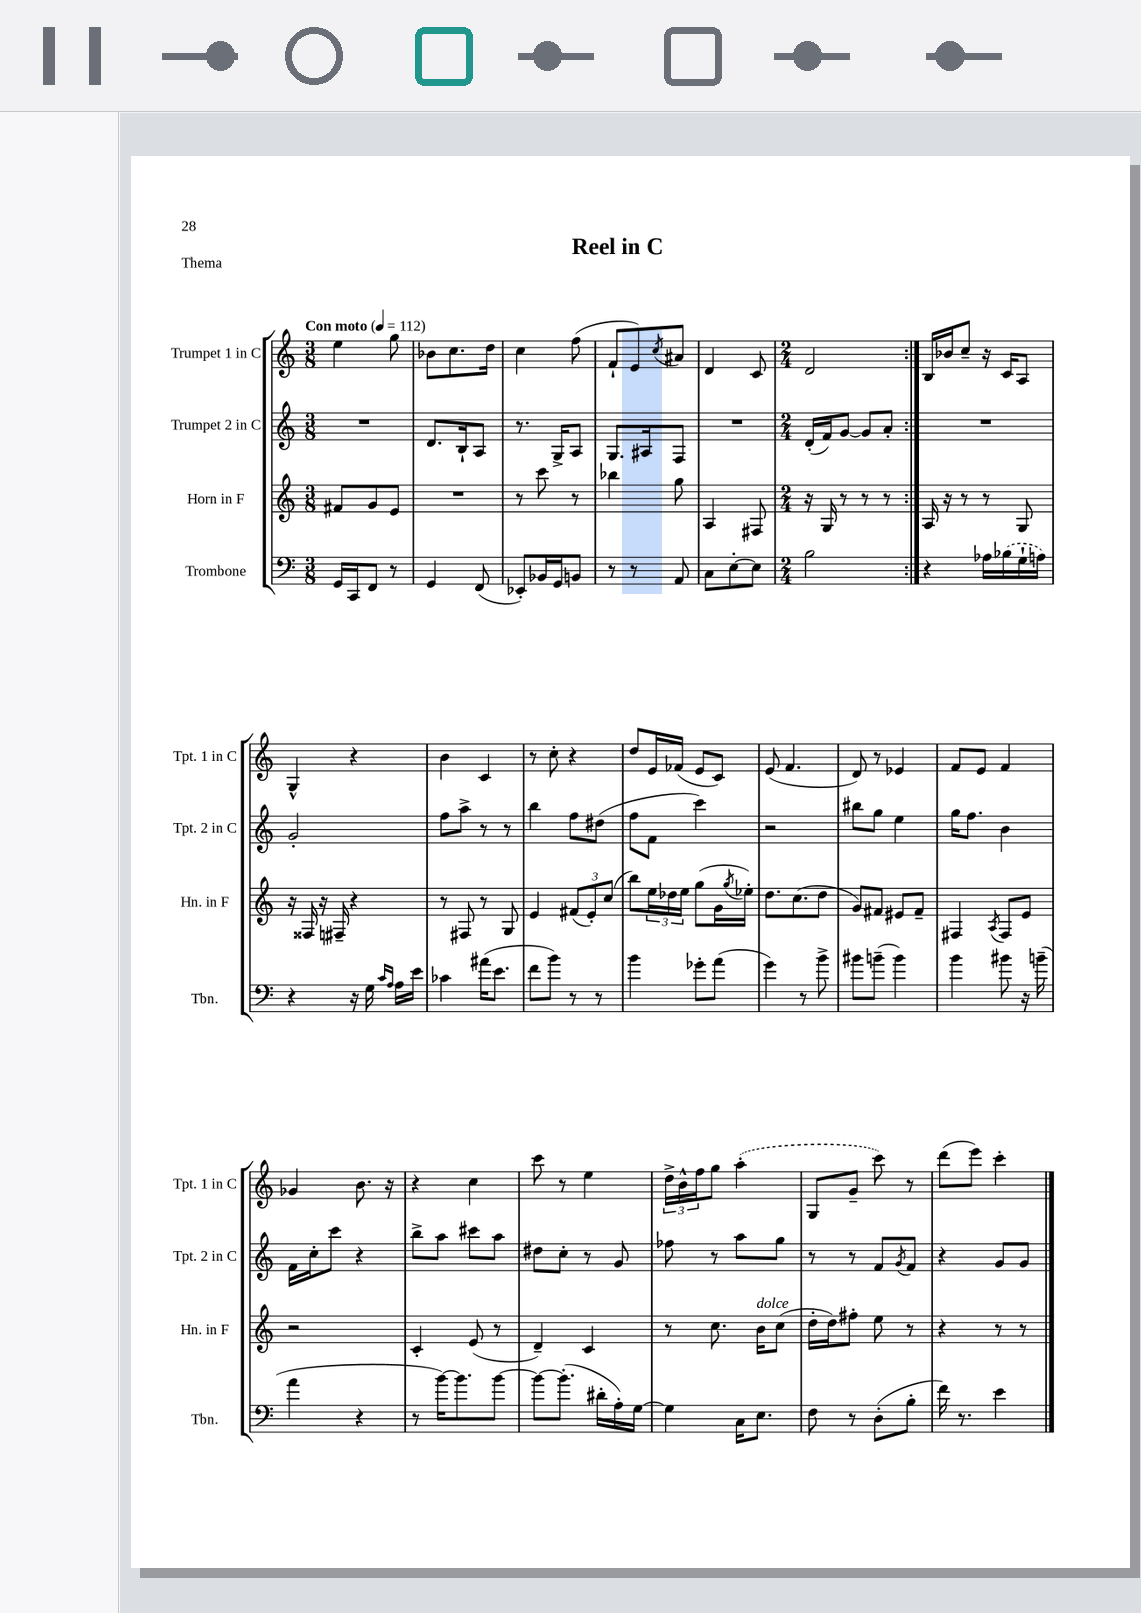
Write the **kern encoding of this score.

**kern	**kern	**kern	**kern
*staff4	*staff3	*staff2	*staff1
*clefF4	*clefG2	*clefG2	*clefG2
*k[]	*k[]	*k[]	*k[]
*M3/8	*M3/8	*M3/8	*M3/8
*MM112	*MM112	*MM112	*MM112
16GG	8f#	4.r	4ee
16CC	.	.	.
8FF	8g	.	.
8r	8e	.	8gg
=	=	=	=
4GG	4.r	8.d	8b-
.	.	.	8.cc
.	.	16B`	.
(8FF	.	8A	.
.	.	.	16dd
=	=	=	=
8EE-')	8r	8.r	4cc
16BB-	8ccc	.	.
16GG	.	16G^	.
8BB	8r	8A	(8ff
=	=	=	=
8r	4bb-	8.G	8f`
8r	.	.	8e)
.	.	16A#	.
.	.	.	8qcc
8AA	8gg	8F	8a#
=	=	=	=
8C	4A	4.r	4d
[8E'	.	.	.
8E]	8F#	.	8c
=	=	=	=
*M2/4	*M2/4	*M2/4	*M2/4
2B	16r	(16d'	2d
.	16G	16f)	.
.	8r	[8g	.
.	8r	8g]	.
.	8r	8a'	.
=:|!	=:|!	=:|!	=:|!
4r	16A	2r	16B
.	16r	.	16b-
.	8r	.	8cc~
16A-	8r	.	16r
(16B-	.	.	16c
16G`	8G	.	8A
16A)	.	.	.
=	=	=	=
4r	16r	2g'	4G^^
.	16F##	.	.
.	16r	.	.
.	16F#~	.	.
16r	4r	.	4r
16G	.	.	.
16qqc	.	.	.
16qqA	.	.	.
16A	.	.	.
16e	.	.	.
=	=	=	=
4c-	8r	8ff	4b
.	8F#	8aa^	.
(16a#	8r	8r	4c
8.e	.	.	.
.	8G	8r	.
=	=	=	=
8f	4e	4bb	8r
8b)	.	.	8cc'
8r	(12f#	8ff	4r
.	12e')	.	.
8r	.	(8dd#	.
.	(12cc	.	.
=	=	=	=
4b	8bb)	8ff	8dd
.	24ee	8f	16e
.	24dd-	.	.
.	.	.	(16f-
.	24ee	.	.
8g-'	(8gg	4ccc)	8e
(8a	16g	.	8c)
.	8qgg	.	.
.	16ee-')	.	.
=	=	=	=
4g)	8.dd	2r	(8e
.	.	.	4.f
.	(8.cc	.	.
8r	.	.	.
8b^	8dd	.	.
=	=	=	=
8b#	8g)	8bb#	8d)
(8b~	8f#	8gg	8r
4b)	8e#	4ee	4e-
.	8f#~	.	.
=	=	=	=
4b	4F#	16gg	8f
.	.	8.ff	.
.	.	.	8e
.	8qA	.	.
8b#	8F#	4b	4f
16r	8e	.	.
(16b~	.	.	.
=	=	=	=
4a	2r	16f	4g-
.	.	16cc'	.
.	.	8ccc	.
4r	.	4r	8.b
.	.	.	16r
=	=	=	=
8r	4c'	8bb^	4r
[16b)	.	8aa	.
8.b]	.	.	.
.	(8e	8ccc#	4cc
[8b	8r	8aa	.
=	=	=	=
8b_	4d~)	8dd#	8ccc
(8.b']	.	8cc'	8r
.	4c	8r	4ee
16d#'	.	.	.
16A')	.	8g	.
[16G	.	.	.
=	=	=	=
4G]	8r	8ff-	24dd^
.	.	.	24b^^
.	.	.	24ff
.	8.cc	8r	8gg
16C	.	8aa	(4aa'
8.E	16b	.	.
.	(8cc	8gg	.
=	=	=	=
8F	16dd'	8r	8G
.	16dd)	.	.
8r	8ff#'	8r	8g~
(8D'	8ee	8f	8ccc)
.	.	8qg	.
8B'	8r	8f	8r
=	=	=	=
16f)	4r	4r	(8ddd
8.r	.	.	.
.	.	.	8eee)
4e	8r	8g	4ccc'
.	8r	8g	.
==	==	==	==
*-	*-	*-	*-
